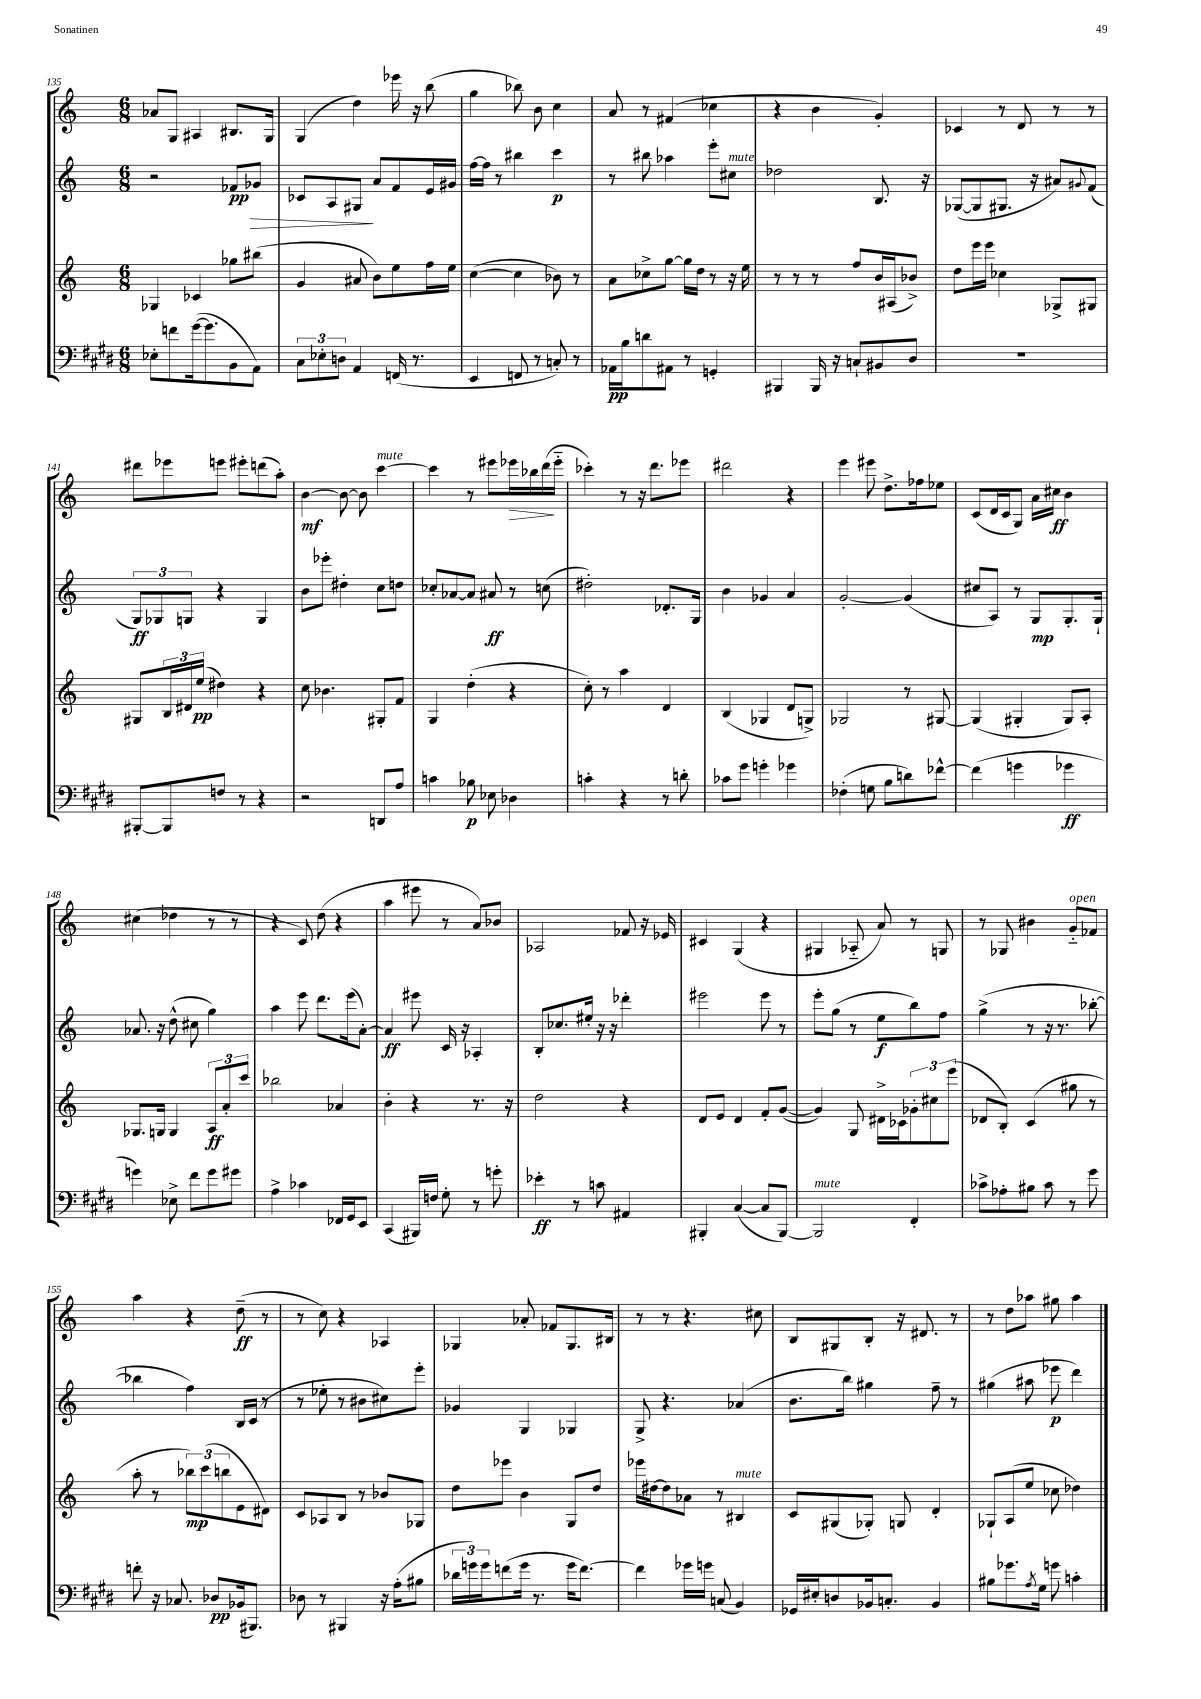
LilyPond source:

<<
\new StaffGroup <<
\new Staff = "s0" {
    \clef treble \key c \major \numericTimeSignature \time 6/8
    aes'8 g8 ais4 bis8. g16 |
    g4( d''4) ees'''16 r16 b''8( |
    g''4 bes''8) b'8 c''4 |
    a'8 r8 fis'4( ces''4 |
    r4 b'4 g'4-.) |
    ces'4 r8 d'8 r8 r8 |
    dis'''8 ees'''8 e'''8 eis'''8-. d'''8( a''8-.) |
    b'4~\mf b'8~ b'8 c'''4~^\markup { \italic "mute" } |
    c'''4 r8 eis'''8 ees'''16\> bes''16 d'''16\!( ees'''16-_ |
    ces'''4-.) r8 r16 d'''8. ees'''8 |
    dis'''2 r4 |
    e'''4 eis'''8 d''8.-> fes''16 ees''8 |
    c'8( d'16 c'16 g8) a'16 cis''16\ff b'4 |
    cis''4( des''4 r8 r8 |
    r4 c'8) d''8( r4 |
    a''4 eis'''8 r8 a'8) bes'8 |
    aes2 fes'8 r16 ees'16 |
    cis'4 g4( r4 |
    gis4 aes8-_ a'8) r8 g8 |
    r8 ges8 bis'4 g'8-_^\markup { \italic "open" } fes'8 |
    a''4 r4 d''8--\ff( r8 |
    r8 c''8) r4 aes4 |
    ges4 aes'8-. fes'8 ges8. bis16 |
    r8 r8 r4. cis''8 |
    b8 gis8 b8-. r16 dis'8. r8 |
    r8 d''8 aes''8 gis''8 aes''4 \bar "|." |
}
\new Staff = "s1" {
    \clef treble \key c \major \numericTimeSignature \time 6/8
    r2 fes'8\pp\> ges'8 |
    ces'8 a8 gis8\! a'8 f'8 e'16 gis'16 |
    f''16~ f''16 r8 bis''4 c'''4\p |
    r8 bis''8 aes''4 e'''8-. cis''8^\markup { \italic "mute" } |
    des''2 b8. r16 |
    ges8~( ges8 gis8. r16 ais'8) \appoggiatura { gis'8 } f'8( |
    \tuplet 3/2 { g8\ff) ges8 g8 } r4 g4 |
    b'8 ees'''8-. dis''4-. c''8 d''8 |
    ces''8-. aes'8~ aes'8 ais'8\ff r8 c''8( |
    dis''2-.) des'8.-. g16 |
    b'4 ges'4 a'4 |
    g'2~-. g'4( |
    cis''8 a8) r8 g8\mp g8.-. g16-! |
    aes'8. r16 d''8-^( cis''8 g''4) |
    a''4 e'''8 d'''8. e'''16( a'8~-.) |
    a'4\ff eis'''8 c'16 r16 aes4-. |
    b8-. ces''8. eis''16-. r16 r16 des'''4-. |
    eis'''2 eis'''8 r8 |
    e'''8-. g''8( r8 e''8\f b''8) f''8 |
    g''4->( r8 r16 r8. bes''8~-. |
    bes''4 f''4) b16 c'16( r8 |
    r8 ees''8-. r8 bis'8 cis''8) e'''8-. |
    ges'4 g4 ges4 |
    g8-> r4. aes'4( |
    b'8. b''16) gis''4 f''8-- r8 |
    gis''4( ais''8 ees'''8\p d'''4) \bar "|." |
}
\new Staff = "s2" {
    \clef treble \key c \major \numericTimeSignature \time 6/8
    ges4 ces'4 ges''8 bis''8( |
    g'4 ais'8 b'8) e''8 f''16 e''16 |
    c''4~( c''4 bes'8) r8 |
    a'8 ces''8-> g''8~ g''16 d''16 r8 r16 e''16 |
    r8 r8 r8 f''8 b'16 ais16( bes'8->) |
    d''8 e'''16 e'''16 ces''4 ges8-> gis8 |
    gis8 \tuplet 3/2 { b16 dis'16 e''16\pp( } dis''4) r4 |
    c''8 bes'4. gis8-. f'8 |
    g4 d''4-.( r4 |
    c''8-.) r8 a''4 d'4 |
    b4( ges4 d'8 g8->) |
    ges2 r8 gis8~ |
    gis4( gis4-. gis8) a8-. |
    ges8. g16 g4 \tuplet 3/2 { a8\ff a'8-. c'''8 } |
    bes''2 aes'4 |
    b'4-. r4 r8. r16 |
    d''2 r4 |
    d'8 e'8 d'4 f'8-. g'8~( |
    g'4) g8 dis'16-> ces'16 \tuplet 3/2 { ges'8-. cis''8 e'''8( } |
    des'8 b8-.) c'4( gis''8 r8 |
    a''8-. r8 \tuplet 3/2 { bes''8\mp) c'''8( b''8 } e'8 dis'8) |
    c'8 aes8 b8 r8 bes'8 ges8 |
    d''8 ees'''8 b'4 g8 d''8 |
    ees'''16 dis''16~ dis''8 aes'8 r8 bis4^\markup { \italic "mute" } |
    c'8 gis8( ges8-.) g8 d'4-. |
    ges8-! a8( e''8 ces''8 des''4) \bar "|." |
}
\new Staff = "s3" {
    \clef bass \key e \major \numericTimeSignature \time 6/8
    ees8-. f'8 gis'16~( gis'8. b,8 a,8) |
    \tuplet 3/2 { cis8 ees8-. d8 } a,4 f,16( r8. |
    e,4 f,8 r8 c8-.) r8 |
    aes,16\pp b16 d'8 ais,8 r8 g,4-. |
    bis,,4 bis,,16 r16 c8-! bis,8 dis8 |
    R2. |
    bis,,8~-. bis,,8 f8 r8 r4 |
    r2 d,8 a8 |
    c'4 bes8\p ees8 des4 |
    c'4-. r4 r8 d'8-. |
    ces'8 gis'8 g'4-. ges'4 |
    fes4-.( g8 b8 d'8) fes'8~-^ |
    fes'4( g'4 ges'4\ff |
    g'4) ees8-> fis'8 g'8 gis'8 |
    a4-> ces'4 fes,16 gis,16 e,8 |
    cis,4( bis,,16) f16 gis8-. r8 g'8-. |
    ees'4-.\ff r8 c'8 ais,4 |
    bis,,4-. cis4~( cis8 bis,,8~) |
    bis,,2^\markup { \italic "mute" } fis,4-. |
    ces'8-> aes8-. bis8 ces'8 r8 gis'8 |
    f'8-. r16 ces8. des8\pp bes,16( bis,,8.) |
    des8 r8 bis,,4 r16 a16-.( bis8 |
    \tuplet 3/2 { des'16 g'16) g'16 } f'8( g'16 r8. g'16 f'8.~) |
    f'4 ges'16 g'16 c8( b,4) |
    ges,16 eis16-. d8 bes,16 c8.-. bes,4 |
    bis8 ges'8. \acciaccatura { a8 } gis16 g'8 c'4-. \bar "|." |
}
>>
>>
\layout { \context { \Score currentBarNumber = #135 } }
